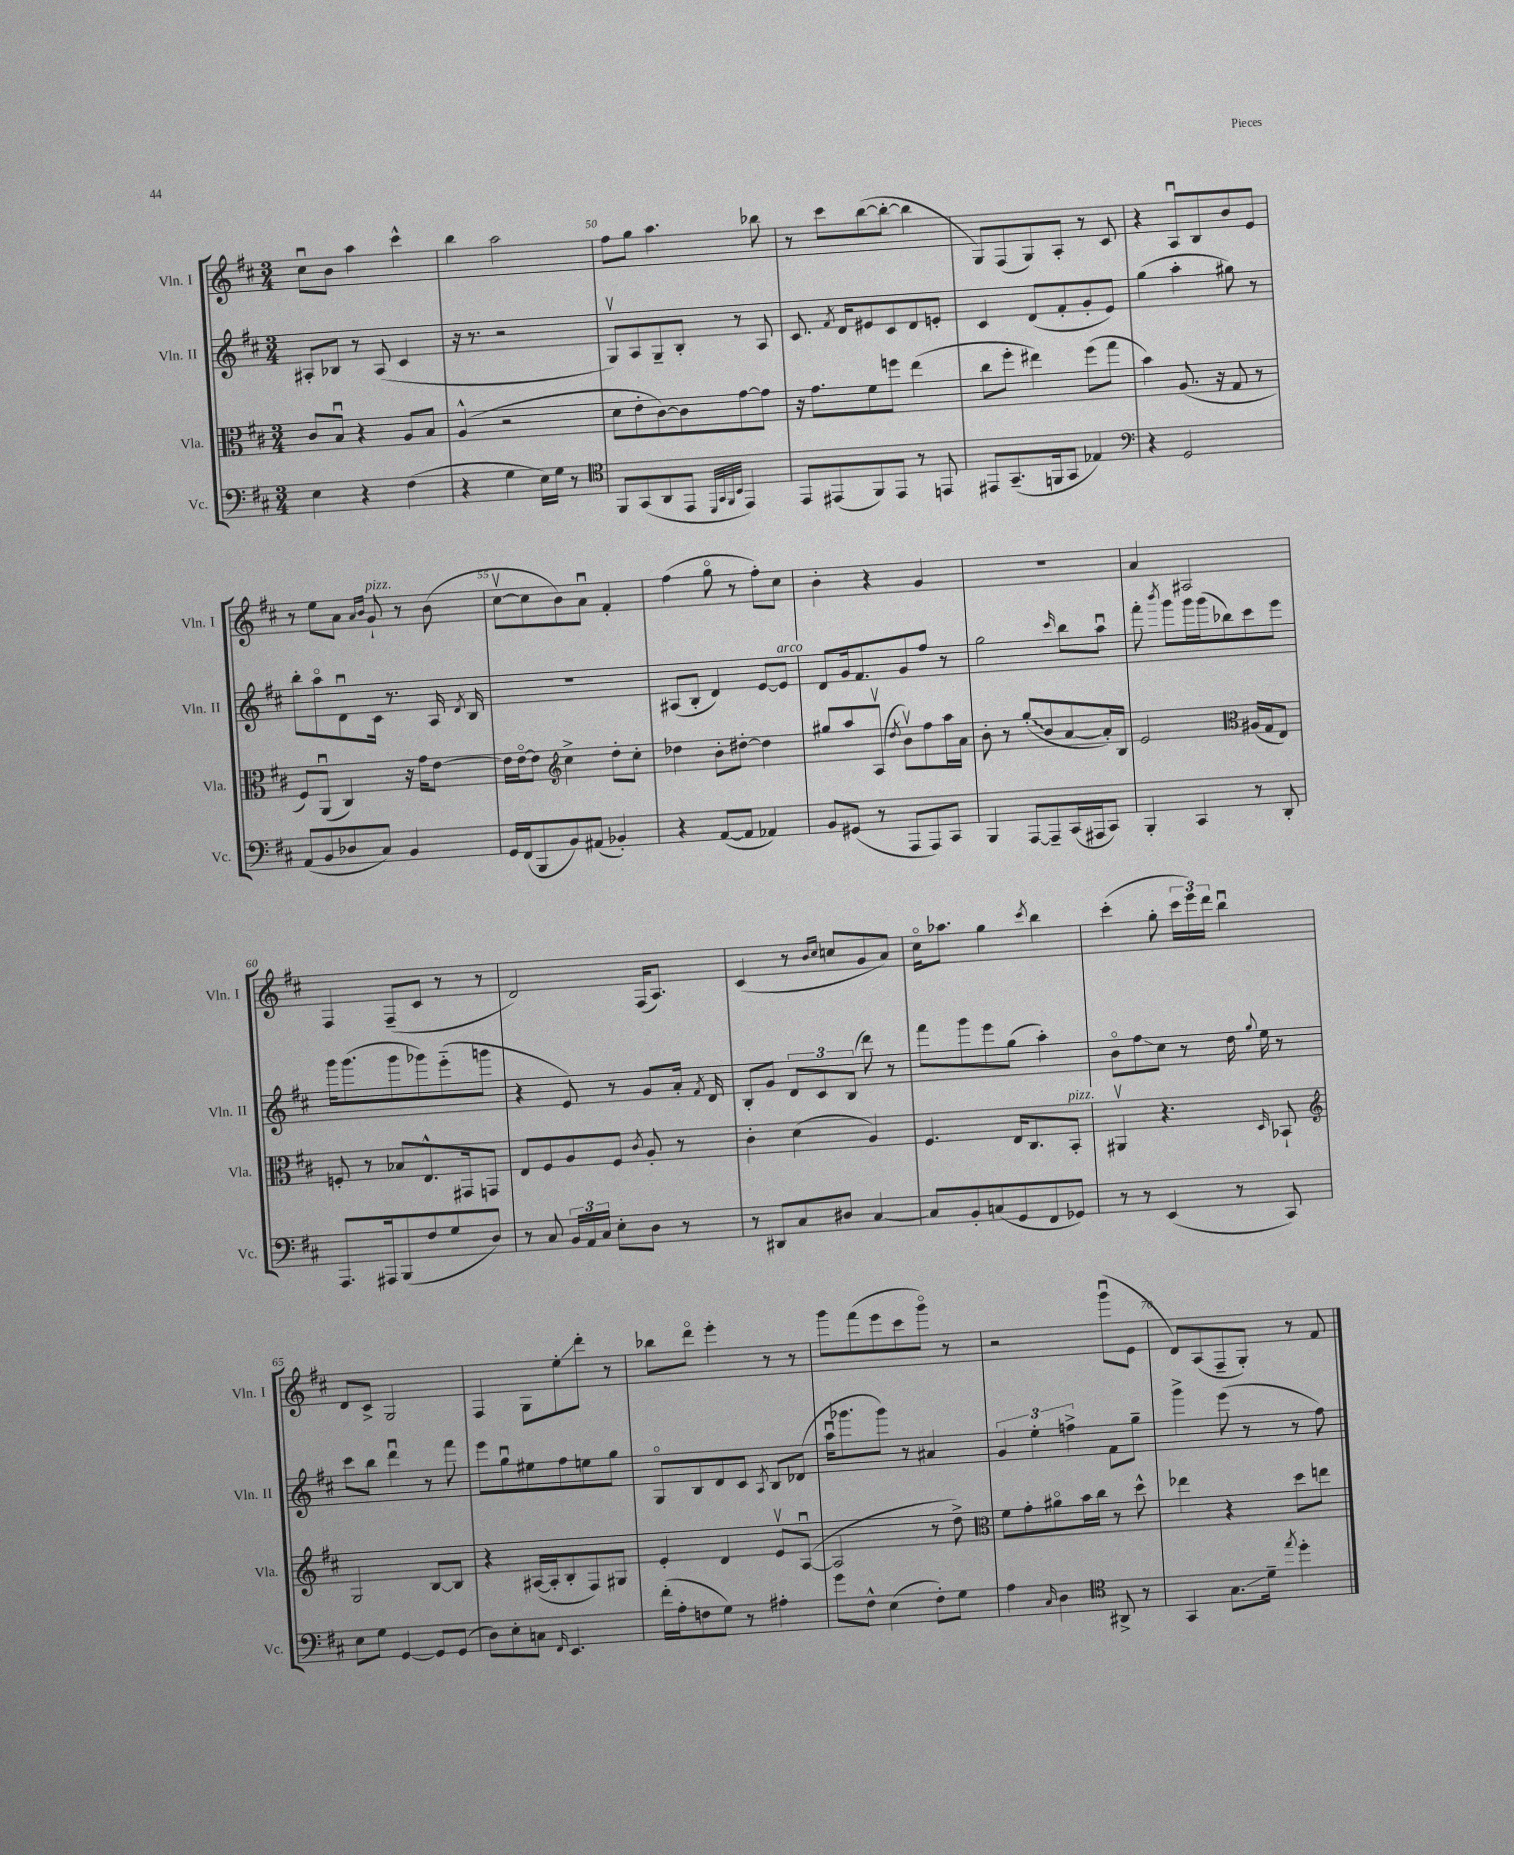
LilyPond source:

<<
\new StaffGroup <<
\new Staff = "s0" \with { instrumentName = "Vln. I" shortInstrumentName = "Vln. I" } {
    \clef treble \key d \major \numericTimeSignature \time 3/4
    \autoBeamOff cis''8[\downbow b'8] a''4 cis'''4-^ |
    b''4 a''2 |
    fis''8[ g''8] a''4. bes''8 |
    r8 cis'''8[ b''8~( b''8]~-. b''4 |
    g8[) fis8( g8) a8]-. r8 cis'8 |
    r4 a8[\downbow b8 b'8 e'8] |
    r8 e''8[ a'8] \grace { a'16[ b'16] } g'8-!^\markup { \italic "pizz." } r8 b'8( |
    cis''8[~\upbow cis''8 b'8) a'8]\downbow fis'4-. |
    fis''4( g''8\flageolet r8 fis''8[-.) cis''8] |
    b'4-. r4 g'4 |
    R2. |
    a'4 ais2 |
    fis4 fis8[--( cis'8] r8 r8 |
    d'2) fis16[( a8.]) |
    cis'4( r8 \grace { b'16[ cis''16] } c''8[ g'8 a'8]) |
    cis''16[\flageolet aes''8.] g''4 \acciaccatura { cis'''8 } b''4 |
    cis'''4-.( g''8-. \tuplet 3/2 { cis'''16[ e'''16) d'''16] } b''4\downbow |
    d'8[ cis'8]-> g2 |
    fis4 g8[ e''8-.\glissando d'''8]-. r8 |
    bes''8[ d'''8]\flageolet e'''4-. r8 r8 |
    g'''8[ fis'''8( e'''8 cis'''8 g'''8]\flageolet) r8 |
    r2 g'''8[\downbow( e'8] |
    d'8[) a8( fis8-- g8]-.) r8 fis'8 \bar "|." |
}
\new Staff = "s1" \with { instrumentName = "Vln. II" shortInstrumentName = "Vln. II" } {
    \clef treble \key d \major \numericTimeSignature \time 3/4
    \autoBeamOff ais8[-. bes8] r8 ais8( cis'4 |
    r16 r8. r2 |
    g8[\upbow) a8 g8-- b8]-. r8 a8 |
    cis'8. \acciaccatura { fis'8 } d'16[ eis'8 cis'8 d'8 e'8]-. |
    cis'4 d'8[( fis'8-. g'8-. e'8]) |
    g''4( a''4-. gis''8) r8 |
    b''8[-. a''8\flageolet d'8\downbow cis'16] r8. a16 \acciaccatura { d'8 } b16 |
    R2. |
    ais8[( b8]-. d'4) e'8[~ e'8]^\markup { \italic "arco" } |
    d'8[ g'16 fis'8. g'8 fis''8] r8 |
    g''2 \grace { cis'''16 } b''8[ a''8]\downbow |
    fis'''8-. \acciaccatura { b'''8 } g'''8[ g'''16 g'''16( bes''8) cis'''8 e'''8] |
    g'''16[ g'''8.( g'''8 ges'''8) e'''8-_( g'''8] |
    r4 e'8) r8 g'8[ a'16]-. \acciaccatura { fis'8 } d'16 |
    b8[-. g'8] \tuplet 3/2 { d'8[ cis'8 b8]( } d'''8) r8 |
    fis'''8[ g'''8 e'''8 g''8]( a''4-.) |
    b'8[\flageolet fis''8\glissando cis''8] r8 d''16 \appoggiatura { g''8 } e''16 r8 |
    cis'''8[ b''8] d'''4\downbow r8 fis'''8 |
    e'''8[ g''8\downbow eis''8 fis''8 e''8 g''8] |
    g8[\flageolet b8 d'8 cis'8] \acciaccatura { a8 } b8[ des'8]( |
    a''16[\downbow ges'''8. ges'''8]) r8 ais'4 |
    \tuplet 3/2 { g'4 e''4-. f''4-> } fis'8[ g''8]-- |
    g'''4-> e'''8( r8 r8 fis''8) \bar "|." |
}
\new Staff = "s2" \with { instrumentName = "Vla." shortInstrumentName = "Vla." } {
    \clef alto \key d \major \numericTimeSignature \time 3/4
    \autoBeamOff cis'8[ b8]\downbow r4 a8[ b8] |
    a4-^( r2 |
    d'8[ e'8-. cis'8~) cis'8 g'8~ g'8] |
    r16 g'8.[ fis'8 f''8] e''4( |
    cis''8[ fis''8]-. eis''4) fis''8[( g''8] |
    b'4) a8.( r16 g8 r8 |
    fis8[) a,8]\downbow( cis4) r16 g'16[ e'8]~ |
    e'16[ e'16~\flageolet e'8] \clef treble cis''4-> d''8[-. cis''8]-. |
    des''4 b'8[-. dis''8]~-. dis''4 |
    gis''8[ a''8 a8]\upbow( \acciaccatura { d''8 } b'8[\upbow) fis''8 a''16 a'16] |
    b'8-. r8 \once \override Glissando.style = #'zigzag g''8[-.\glissando( b'8 a'8~ a'16-.) b16] |
    e'2 \clef alto ais16[( g16 e8]) |
    f8-. r8 bes8[ e8.-^ gis,16 g,8] |
    e8[ fis8 a8 fis8] \acciaccatura { cis'8 } a8-. r8 |
    cis'4-. d'4( a4) |
    fis4. e16[ cis8. b,8]-.^\markup { \italic "pizz." } |
    ais,4\upbow r4. \grace { d16 } bes,8-! |
    \clef treble g2 b8[~ b8] |
    r4 ais16[~( ais16-. b8-. fis8) gis8] |
    e'4-. d'4 e'8[\upbow a8]~\downbow( |
    a2 r8 d''8->) |
    \clef alto fis'8[ g'8-. ais'8\flageolet b'16 cis''16] r8 d''8-^ |
    ees''4 r4 d''8[ e''8] \bar "|." |
}
\new Staff = "s3" \with { instrumentName = "Vc." shortInstrumentName = "Vc." } {
    \clef bass \key d \major \numericTimeSignature \time 3/4
    \autoBeamOff e4 r4 fis4( |
    r4 g4 e16[) g16] r8 |
    \clef tenor fis,8[ g,8( a,8 e,8] \grace { d,32[ g,32 fis,32 b,32] } e,4) |
    e,8[ eis,8( fis,8) eis,8] r8 e,8 |
    eis,8[ g,8.--( f,16 g,8] ees4) |
    \clef bass r4 g,2 |
    a,8[( b,8 des8 cis8]) b,4 |
    g,16[ fis,16( b,,8 b,8) ais,8]( bes,4-.) |
    r4 a,8[~( a,8] aes,4) |
    b,8[ gis,8]( r8 a,,8[ a,,8) cis,8] |
    b,,4 a,,8[~ a,,8-- cis,16( ais,,16 cis,8]) |
    b,,4-. cis,4 r8 d,8-. |
    a,,8.[ ais,,16 b,,8( fis8 g8 d8]) |
    r8 cis8 \tuplet 3/2 { b,16[ a,16 cis16] } e8[-. d8] r8 |
    r8 dis,8[ cis8 dis8] cis4~ |
    cis8[ b,8-. c8( g,8 fis,8 ges,8]) |
    r8 r8 e,4( r8 cis,8) |
    e8[ g8] g,4~ g,8[ g,8]( |
    d8[) e8-. c8] \grace { fis,16 } e,4. |
    fis'16[-.( a16-. f8 g8]) r8 ais4-. |
    g'8[ fis8]-^ e4( fis8[-.) g8] |
    a4 \grace { cis16 } d4 \clef tenor ais,8-> r8 |
    g,4 g8.[\glissando d'16]-- \acciaccatura { e''8 } d''4-. \bar "|." |
}
>>
>>
\layout { \context { \Score currentBarNumber = #48 \override BarNumber.break-visibility = ##(#f #t #t) barNumberVisibility = #(every-nth-bar-number-visible 5) } }
